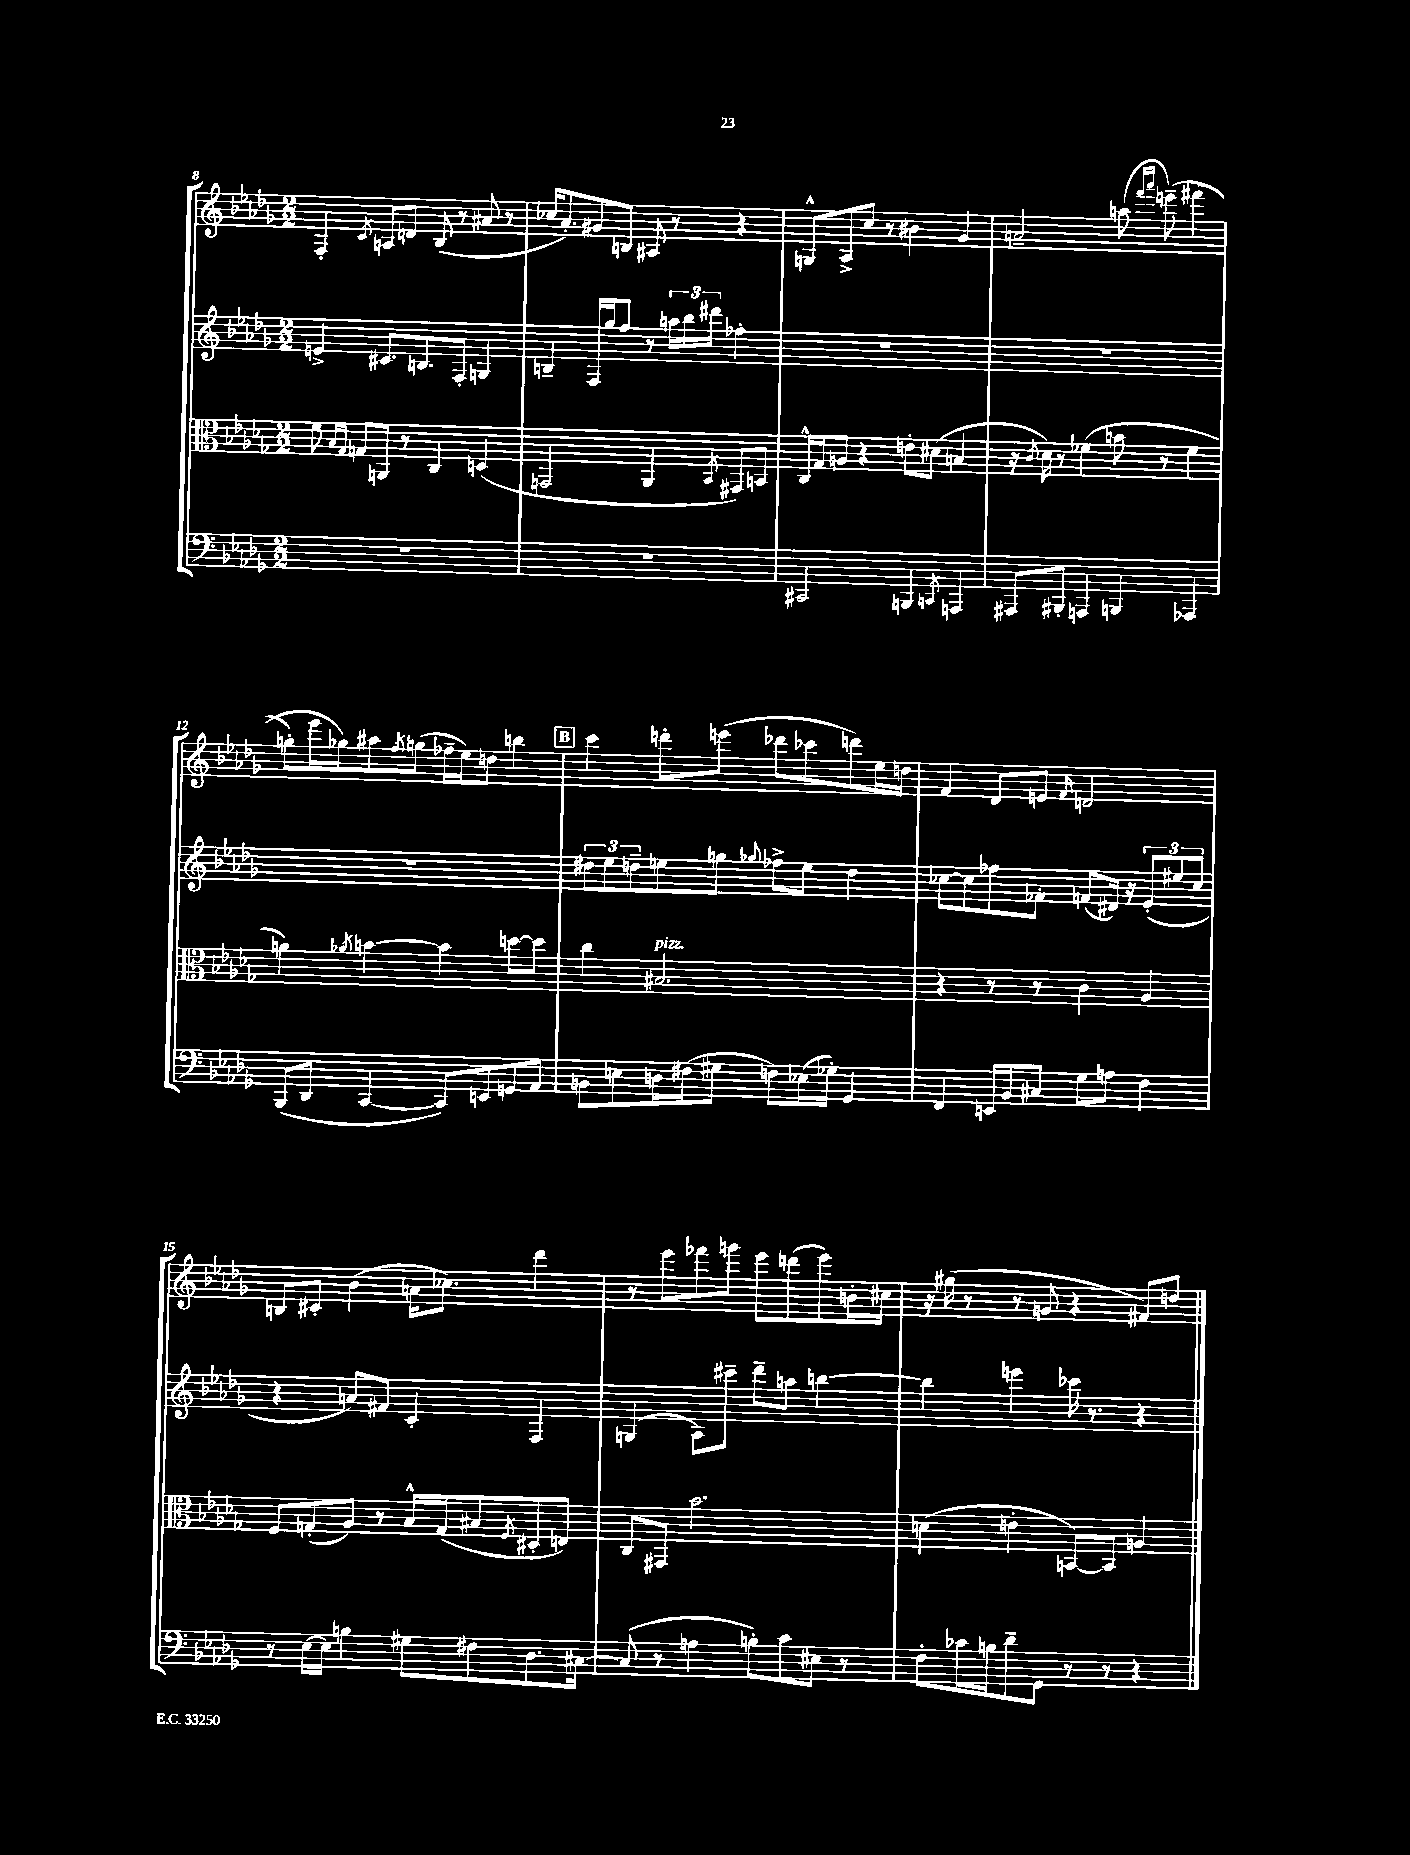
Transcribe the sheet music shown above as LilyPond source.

<<
\new StaffGroup <<
\new Staff = "s0" {
    \clef treble \key des \major \numericTimeSignature \time 2/2
    f4-. \acciaccatura { c'8 } a8 d'8 bes8( r8 ais'8 r8 |
    ces''16 aes'8.-.) gis'8 b8 ais8 r8 r4 |
    g8-^ aes8-> c''8 r8 bis'4 ges'4 |
    a'2-- a''8( \grace { f'''16 aes'''16 } e'''8--)\( fis'''4( |
    g''8-.) ees'''16 ges''16\) ais''8 \acciaccatura { f''8 } g''8( fes''16-- ees''16) d''8 b''4 |
    \mark \markup { \box "B" } c'''4 d'''8-. e'''8( des'''8 ces'''8 d'''8) ees''16 d''16 |
    f'4 des'8 e'8 \grace { f'16 } d'2 |
    b8 cis'8-. bes'4( a'16 ces''8.) des'''4 |
    r8 ees'''8 fes'''8 g'''8 ees'''8 d'''8( ees'''8) b'16-. cis''16 |
    r16 gis''16( r8 r8 g'8 r4 fis'8) d''8 \bar "|." |
}
\new Staff = "s1" {
    \clef treble \key des \major \numericTimeSignature \time 2/2
    e'4-> cis'8. b8. f8-. g4 |
    b4-- f16 ges''16 f''8 r8 \tuplet 3/2 { a''16 bes''16 dis'''16 } fes''4-. |
    R1 |
    R1 |
    R1 |
    \mark \markup { \box "B" } \tuplet 3/2 { dis''8 ees''8 d''8-- } e''8 g''8 \appoggiatura { ges''8 } fes''8-> e''8 d''4 |
    ces''8~ ces''8 fes''8 fes'8-. f'8( dis'16) r16 \tuplet 3/2 { ees'8-.( eis''8 ces''8 } |
    r4 a'8) fis'8 c'4-. f4 |
    g4( aes8) cis'''8-- des'''8-- a''8 b''4~ |
    b''4 e'''4 ces'''16 r8. r4 \bar "|." |
}
\new Staff = "s2" {
    \clef alto \key des \major \numericTimeSignature \time 2/2
    f'8 \grace { bes16 ges16 } g8 a,8 r8 c4 d4( |
    g,2 aes,4 \acciaccatura { bes,8 } gis,8) b,8 |
    c16-^ ges16 a8 r4 e'8-. dis'8( b4 |
    r16 \acciaccatura { c'8 } des'16) r8 fes'4( b'8 r8 fes'4 |
    a'4) \acciaccatura { aes'8 } b'4~ b'4 d''8~ d''8 |
    \mark \markup { \box "B" } c''4 bis2.^\markup { \italic "pizz." } |
    r4 r8 r8 c'4 aes4 |
    f8 g8-.( aes8) r8 bes16-^ g16( bis8 \acciaccatura { f8 } dis8-. e8) |
    c8 gis,8 bes'2. |
    d'4( e'4-. b,8~) b,8 a4 \bar "|." |
}
\new Staff = "s3" {
    \clef bass \key des \major \numericTimeSignature \time 2/2
    R1 |
    R1 |
    cis,2 b,,4 \acciaccatura { c,8 } a,,4 |
    ais,,8 bis,,8-. a,,4 b,,4 aes,,4 |
    bes,,8( des,8 c,4~ c,8) e,8 g,8 aes,8 |
    \mark \markup { \box "B" } b,8 e8 d16 fis16( gis8 f8) ees16( ges16-.) ges,4 |
    f,4 e,16 bes,16 cis8 ges8 a8 f4 |
    r8 ees16~ ees16 b4 gis8 fis8 des8. cis16~ |
    cis8( r8 a4 b8-.) c'8 eis8 r8 |
    f8-. ces'16 b16 des'8-- ges,8 r8 r8 r4 \bar "|." |
}
>>
>>
\layout { \context { \Score currentBarNumber = #8 } }
